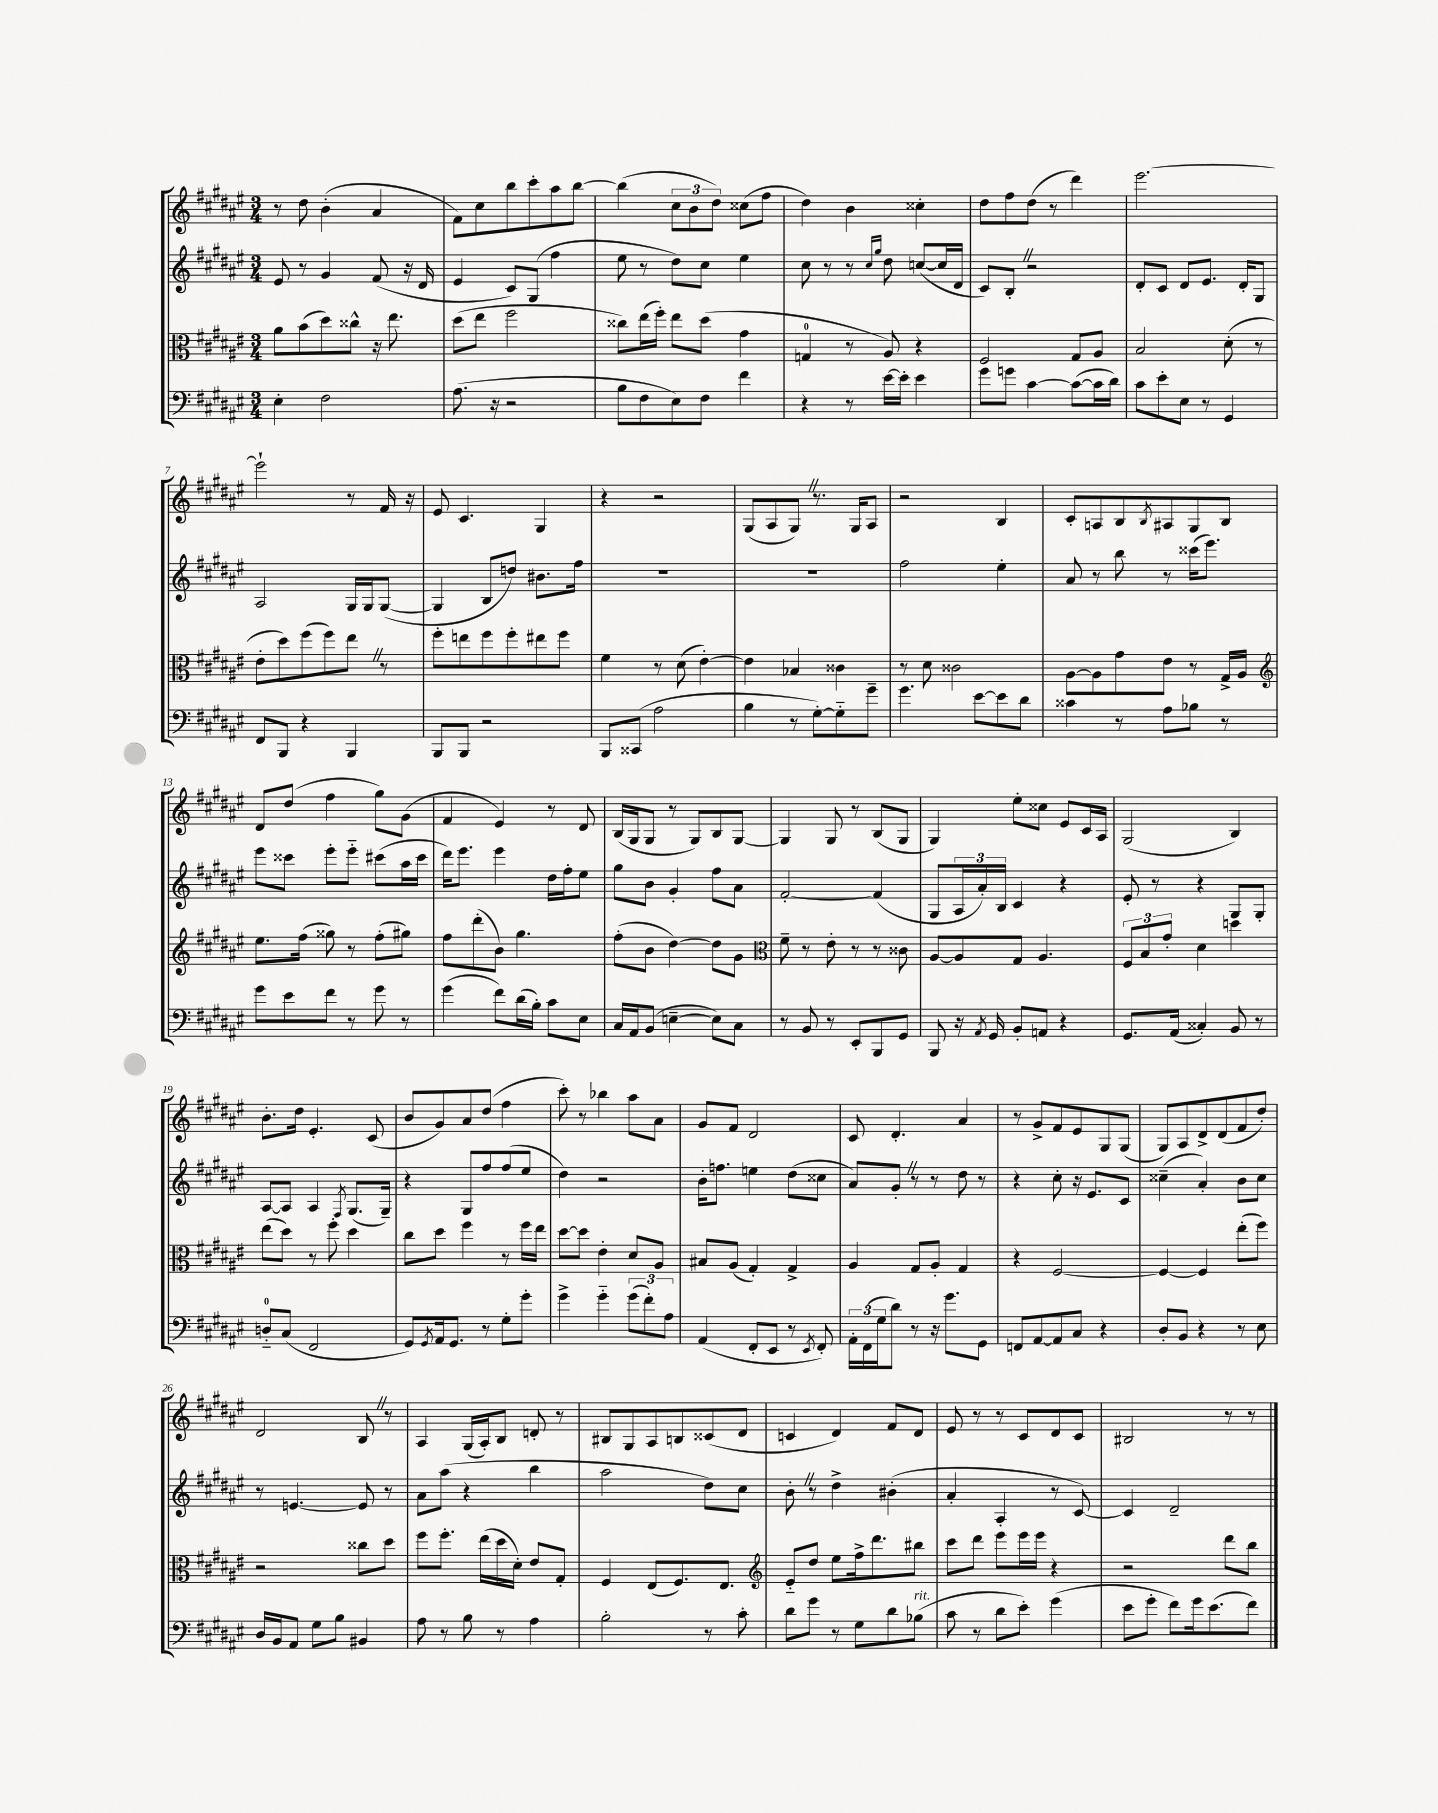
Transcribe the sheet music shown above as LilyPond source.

<<
\new StaffGroup <<
\new Staff = "s0" {
    \clef treble \key fis \major \numericTimeSignature \time 3/4
    r8 dis''8 b'4-.( ais'4 |
    fis'8) cis''8 b''8 cis'''8-. ais''8 b''8~ |
    b''4( \tuplet 3/2 { cis''8 b'8 dis''8) } cisis''8( fis''8 |
    dis''4) b'4 cisis''4-. |
    dis''8 fis''8 dis''8( r8 dis'''4) |
    eis'''2.~ |
    eis'''2-! r8 fis'16 r16 |
    eis'8 cis'4. gis4 |
    r4 r2 |
    gis8( ais8 gis8) \once \override BreathingSign.text = \markup { \musicglyph "scripts.caesura.straight" } \breathe r8. gis16 ais8 |
    r2 b4 |
    cis'8-. a8 b8 \acciaccatura { b8 } ais8 gis8 b8 |
    dis'8 dis''8( fis''4 gis''8) gis'8( |
    fis'4 eis'4) r8 dis'8 |
    b16( gis16 gis8 r8 gis8) b8 gis8~ |
    gis4 gis8 r8 b8( gis8 |
    gis4) eis''8-. cisis''8 eis'8 cis'16 ais16 |
    gis2( b4) |
    b'8.-. dis''16 eis'4.-. cis'8( |
    b'8 gis'8) ais'8 dis''8( fis''4 |
    cis'''8-.) r8 bes''4 ais''8 ais'8 |
    gis'8 fis'8 dis'2 |
    cis'8 dis'4.-. ais'4 |
    r8 gis'8-> fis'8 eis'8 gis8 gis8( |
    gis8) ais8 dis'8-> dis'8( fis'8 dis''8-.) |
    dis'2 b8 \once \override BreathingSign.text = \markup { \musicglyph "scripts.caesura.straight" } \breathe r8 |
    ais4 gis16( ais16-.) b8 d'8-. r8 |
    bis8 gis8 ais8 b8 cisis'8( dis'8 |
    c'4 dis'4) fis'8 dis'8 |
    eis'8 r8 r8 cis'8 dis'8 cis'8 |
    bis2 r8 r8 \bar "|." |
}
\new Staff = "s1" {
    \clef treble \key fis \major \numericTimeSignature \time 3/4
    eis'8 r8 gis'4 fis'8( r16 dis'16 |
    eis'4 cis'8) gis8( fis''4 |
    eis''8 r8 dis''8) cis''8 eis''4 |
    cis''8 r8 r8 \grace { cis''16 gis''16 } dis''8 c''8~( c''16 dis'16 |
    cis'8) b8-. \once \override BreathingSign.text = \markup { \musicglyph "scripts.caesura.straight" } \breathe r2 |
    dis'8-. cis'8 dis'8 eis'8. dis'16-. gis8 |
    ais2 gis16 gis16 gis8~( |
    gis4 b8 d''8) bis'8. fis''16 |
    R2. |
    R2. |
    fis''2 eis''4-. |
    ais'8 r8 b''8 r8 cisis'''16( eis'''8.) |
    eis'''8 cisis'''8 eis'''8-. eis'''8-_ cis'''8( ais''16 cis'''16 |
    dis'''16) eis'''8. eis'''4 dis''16 fis''16-. eis''8 |
    gis''8 b'8 gis'4-. fis''8 ais'8 |
    fis'2~-. fis'4( |
    gis8 \tuplet 3/2 { ais16 ais'16-.) b16 } cis'4 r4 |
    eis'8-. r8 r4 gis8 gis8-. |
    ais8~ ais8 ais4 \acciaccatura { fis8 } gis8.( gis16--) |
    r4 gis8 fis''8 fis''8( eis''8 |
    dis''4) r2 |
    b'16-. f''8. e''4 dis''8( cisis''8 |
    ais'8) gis'8-. \once \override BreathingSign.text = \markup { \musicglyph "scripts.caesura.straight" } \breathe r8 r8 dis''8 r8 |
    r4 cis''8-. r16 eis'8. cis'8 |
    cisis''4--( ais'4-.) b'8 cisis''8 |
    r8 e'4.~ e'8 r8 |
    ais'8 ais''8( r4 b''4 |
    ais''2 dis''8) cis''8 |
    b'8-. \once \override BreathingSign.text = \markup { \musicglyph "scripts.caesura.straight" } \breathe r8 dis''4-> bis'4-.( |
    ais'4-. ais4-. r8 cis'8~) |
    cis'4 dis'2-- \bar "|." |
}
\new Staff = "s2" {
    \clef alto \key fis \major \numericTimeSignature \time 3/4
    ais'8 b'8( dis''8) cisis''8-^ r16 eis''8. |
    dis''8( eis''8 fis''2 |
    cisis''8) eis''16( fis''16-.) eis''8 dis''8( gis'4 |
    g4-0 r8 ais8) r4 |
    fis2 gis8 ais8 |
    b2 dis'8-.( r8 |
    eis'8-. dis''8) fis''8( fis''8) eis''8 \once \override BreathingSign.text = \markup { \musicglyph "scripts.caesura.straight" } \breathe r8 |
    fis''8-. e''8 fis''8 fis''8-. eis''8 fis''8 |
    fis'4 r8 dis'8( eis'4~-.) |
    eis'4 bes4 cisis'4 |
    r8 dis'8 cisis'2 |
    ais8~ ais8 gis'8 eis'8 r8 gis16-> ais16 |
    \clef treble eis''8. fis''16( gisis''8) r8 fis''8-.( gis''8) |
    fis''8 dis'''8-.( b'8) gis''4. |
    fis''8-.( b'8 dis''4~) dis''8 gis'8 |
    \clef alto fis'8-- r8 eis'8-. r8 r8 cisis'8 |
    ais8~ ais8 gis8 ais4. |
    \tuplet 3/2 { fis8 b8 gis'8-. } dis'4 d''4 |
    eis''8( dis''8) r8 fis''8-. dis''4 |
    cis''8 dis''8 fis''4 r8 fis''16 eis''16 |
    dis''8~ dis''8 eis'4-. dis'8 ais8 |
    bis8 ais8( gis4-.) gis4-> |
    ais4 gis8 ais8-. gis4 |
    r4 fis2~ |
    fis4~ fis4 eis''8-.( fis''8) |
    r2 cisis''8 dis''8 |
    fis''8 fis''8.-. eis''16( dis''16 dis'16-.) eis'8 gis8-. |
    fis4 eis8( fis8.) eis8. |
    \clef treble eis'8-_ dis''8 eis''8 fis''16-> dis'''8. bis''8 |
    cis'''8 dis'''8 eis'''8 eis'''16 eis'''16 r4 |
    r2 dis'''8 b''8 \bar "|." |
}
\new Staff = "s3" {
    \clef bass \key fis \major \numericTimeSignature \time 3/4
    eis4-. fis2 |
    ais8.( r16 r2 |
    b8 fis8 eis8) fis8 fis'4 |
    r4 r8 eis'16~ eis'16-. eis'4 |
    gis'8 g'8 cis'4~ cis'8~( cis'16 dis'16) |
    cis'8 eis'8-. eis8 r8 gis,4 |
    fis,8 b,,8 r4 b,,4 |
    b,,8 b,,8 r2 |
    b,,8 cisis,8( ais2 |
    b4 r8 gis8~-.) gis8-_ gis'8-- |
    gis'4. eis'8~ eis'8 dis'8 |
    cisis'4 r8 ais8 bes8 r8 |
    gis'8 eis'8 fis'8 r8 gis'8 r8 |
    gis'4( fis'8) dis'16( b16-.) cis'8 eis8 |
    cis16 ais,16 b,8( e4~-- e8) cis8 |
    r8 b,8 r8 eis,8-. b,,8 gis,8 |
    b,,8 r16 \acciaccatura { ais,8 } gis,16 b,8-. a,8 r4 |
    gis,8. ais,16( cisis4-.) b,8 r8 |
    d8-0-_ cis8( fis,2 |
    gis,8) \acciaccatura { gis,8 } ais,16 gis,8. r8 gis8-. gis'8-. |
    gis'4-> gis'4-_ \tuplet 3/2 { gis'8( fis'8-.) ais8 } |
    ais,4( fis,8-. eis,8 r8 \acciaccatura { eis,8 } fis,8-.) |
    \tuplet 3/2 { ais,16-. fis,16( gis16 } dis'8) r8 r16 gis'8. gis,8 |
    f,8 ais,8~ ais,8 cis8 r4 |
    dis8-. b,8 r4 r8 eis8 |
    dis16 b,16 ais,8 gis8 b8 bis,4 |
    ais8 r8 b8 r8 ais4 |
    b2-. r8 cis'8-. |
    dis'8 gis'8 r8 gis8 dis'8 bes8^\markup { \italic "rit." }( |
    cis'8 r8 dis'8 eis'8-.) gis'4( |
    eis'8 gis'8-. fis'8) gis'16 eis'8.( fis'8) \bar "|." |
}
>>
>>
